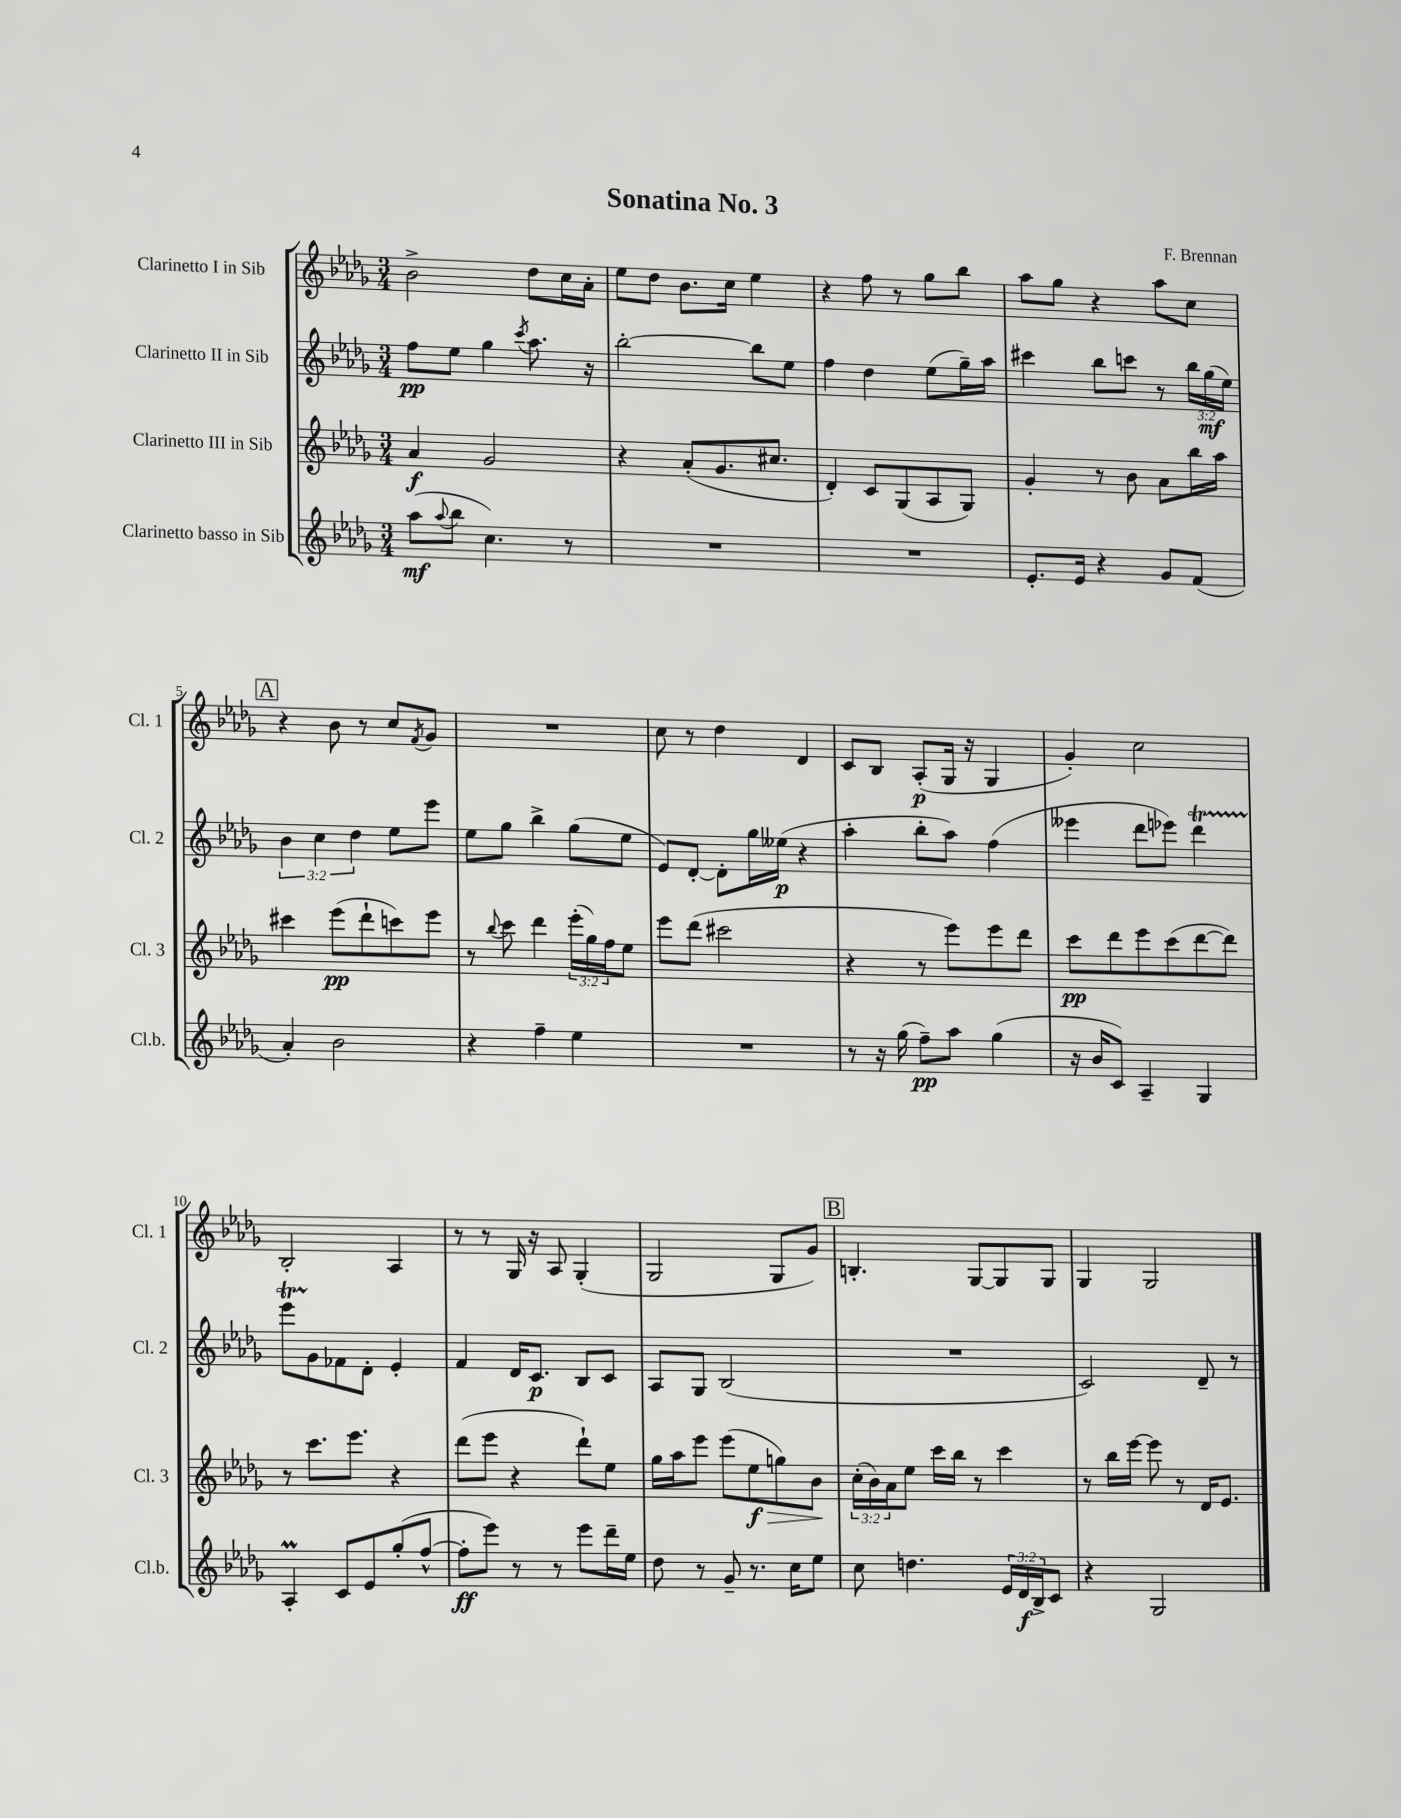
\header { title = "Sonatina No. 3" composer = "F. Brennan" }
<<
\new StaffGroup <<
\new Staff = "s0" \with { instrumentName = "Clarinetto I in Sib" shortInstrumentName = "Cl. 1" } {
    \clef treble \key des \major \numericTimeSignature \time 3/4
    bes'2-> des''8 c''16 aes'16-. |
    ees''8 des''8 bes'8. c''16 ees''4 |
    r4 f''8 r8 ges''8 bes''8 |
    aes''8 ges''8 r4 aes''8 c''8 |
    \mark \markup { \box "A" } r4 bes'8 r8 c''8 \acciaccatura { f'8 } ges'8 |
    R2. |
    c''8 r8 des''4 des'4 |
    c'8 bes8 aes8-.\p( ges16 r16 ges4 |
    ges'4-.) c''2 |
    bes2-. aes4 |
    r8 r8 ges16 r16 aes8 ges4-.( |
    ges2 ges8 ges'8) |
    \mark \markup { \box "B" } b4.-. ges8~ ges8 ges8 |
    ges4 ges2 \bar "|." |
}
\new Staff = "s1" \with { instrumentName = "Clarinetto II in Sib" shortInstrumentName = "Cl. 2" } {
    \clef treble \key des \major \numericTimeSignature \time 3/4 \override Staff.TupletNumber.text = #tuplet-number::calc-fraction-text
    f''8\pp ees''8 ges''4 \acciaccatura { c'''8 } aes''8. r16 |
    bes''2~-. bes''8 ees''8 |
    f''4 des''4 ees''8( ges''16--) aes''16 |
    cis'''4 bes''8 c'''8 r8 \tuplet 3/2 { bes''16 ges''16\mf( ees''16) } |
    \mark \markup { \box "A" } \tuplet 3/2 { bes'4 c''4 des''4 } ees''8 ees'''8 |
    ees''8 ges''8 bes''4-> ges''8( ees''8 |
    ees'8) des'8~-. des'8-. ges''16 eeses''16\p( r4 |
    aes''4-. bes''8-. aes''8) f''4( |
    eeses'''4 des'''8 ees'''8) des'''4\startTrillSpan |
    ees'''8 ges'8\stopTrillSpan fes'8 des'8-. ees'4-. |
    f'4 des'16 c'8.\p bes8 c'8 |
    aes8 ges8 bes2( |
    \mark \markup { \box "B" } R2. |
    c'2) des'8-- r8 \bar "|." |
}
\new Staff = "s2" \with { instrumentName = "Clarinetto III in Sib" shortInstrumentName = "Cl. 3" } {
    \clef treble \key des \major \numericTimeSignature \time 3/4 \override Staff.TupletNumber.text = #tuplet-number::calc-fraction-text
    aes'4\f ges'2 |
    r4 aes'8-.( ges'8. cis''8. |
    des'4-.) c'8 ges8( aes8 ges8) |
    ges'4-. r8 bes'8 aes'8 bes''16 aes''16 |
    \mark \markup { \box "A" } cis'''4 ees'''8\pp( des'''8-! c'''8) ees'''8 |
    r8 \appoggiatura { bes''8 } c'''8 des'''4 \tuplet 3/2 { ees'''16-.( ges''16) f''16 } ees''8 |
    ees'''8 des'''8( cis'''2 |
    r4 r8 ees'''8) ees'''8 des'''8 |
    c'''8\pp des'''8 ees'''8 c'''8( des'''8~ des'''8) |
    r8 c'''8. ees'''8. r4 |
    des'''8( ees'''8 r4 des'''8-!) ees''8 |
    ges''16 aes''16 ees'''8 ees'''8( ees''8\f\> g''8) bes'8\! |
    \mark \markup { \box "B" } \tuplet 3/2 { c''16-.( bes'16) aes'16 } ees''8 c'''16 bes''16 r8 c'''4 |
    r8 bes''16 ees'''16~ ees'''8 r8 des'16 ees'8. \bar "|." |
}
\new Staff = "s3" \with { instrumentName = "Clarinetto basso in Sib" shortInstrumentName = "Cl.b." } {
    \clef treble \key des \major \numericTimeSignature \time 3/4 \override Staff.TupletNumber.text = #tuplet-number::calc-fraction-text
    aes''8\mf( \appoggiatura { aes''8 } bes''8 c''4.) r8 |
    R2. |
    R2. |
    ees'8.-. ees'16 r4 ges'8 f'8( |
    \mark \markup { \box "A" } aes'4-.) bes'2 |
    r4 f''4-- ees''4 |
    R2. |
    r8 r16 ges''16( f''8--\pp) aes''8 ges''4( |
    r16 bes'16 c'8) aes4-- ges4 |
    aes4-.\prall c'8 ees'8 ges''8-.( f''8~-^ |
    f''8-.\ff ees'''8) r8 r8 ees'''8 des'''16-- ees''16 |
    des''8 r8 ges'8-- r8. c''16 ees''8 |
    \mark \markup { \box "B" } c''8 d''4. \tuplet 3/2 { ees'16 des'16\f bes16-> } c'8 |
    r4 ges2 \bar "|." |
}
>>
>>
